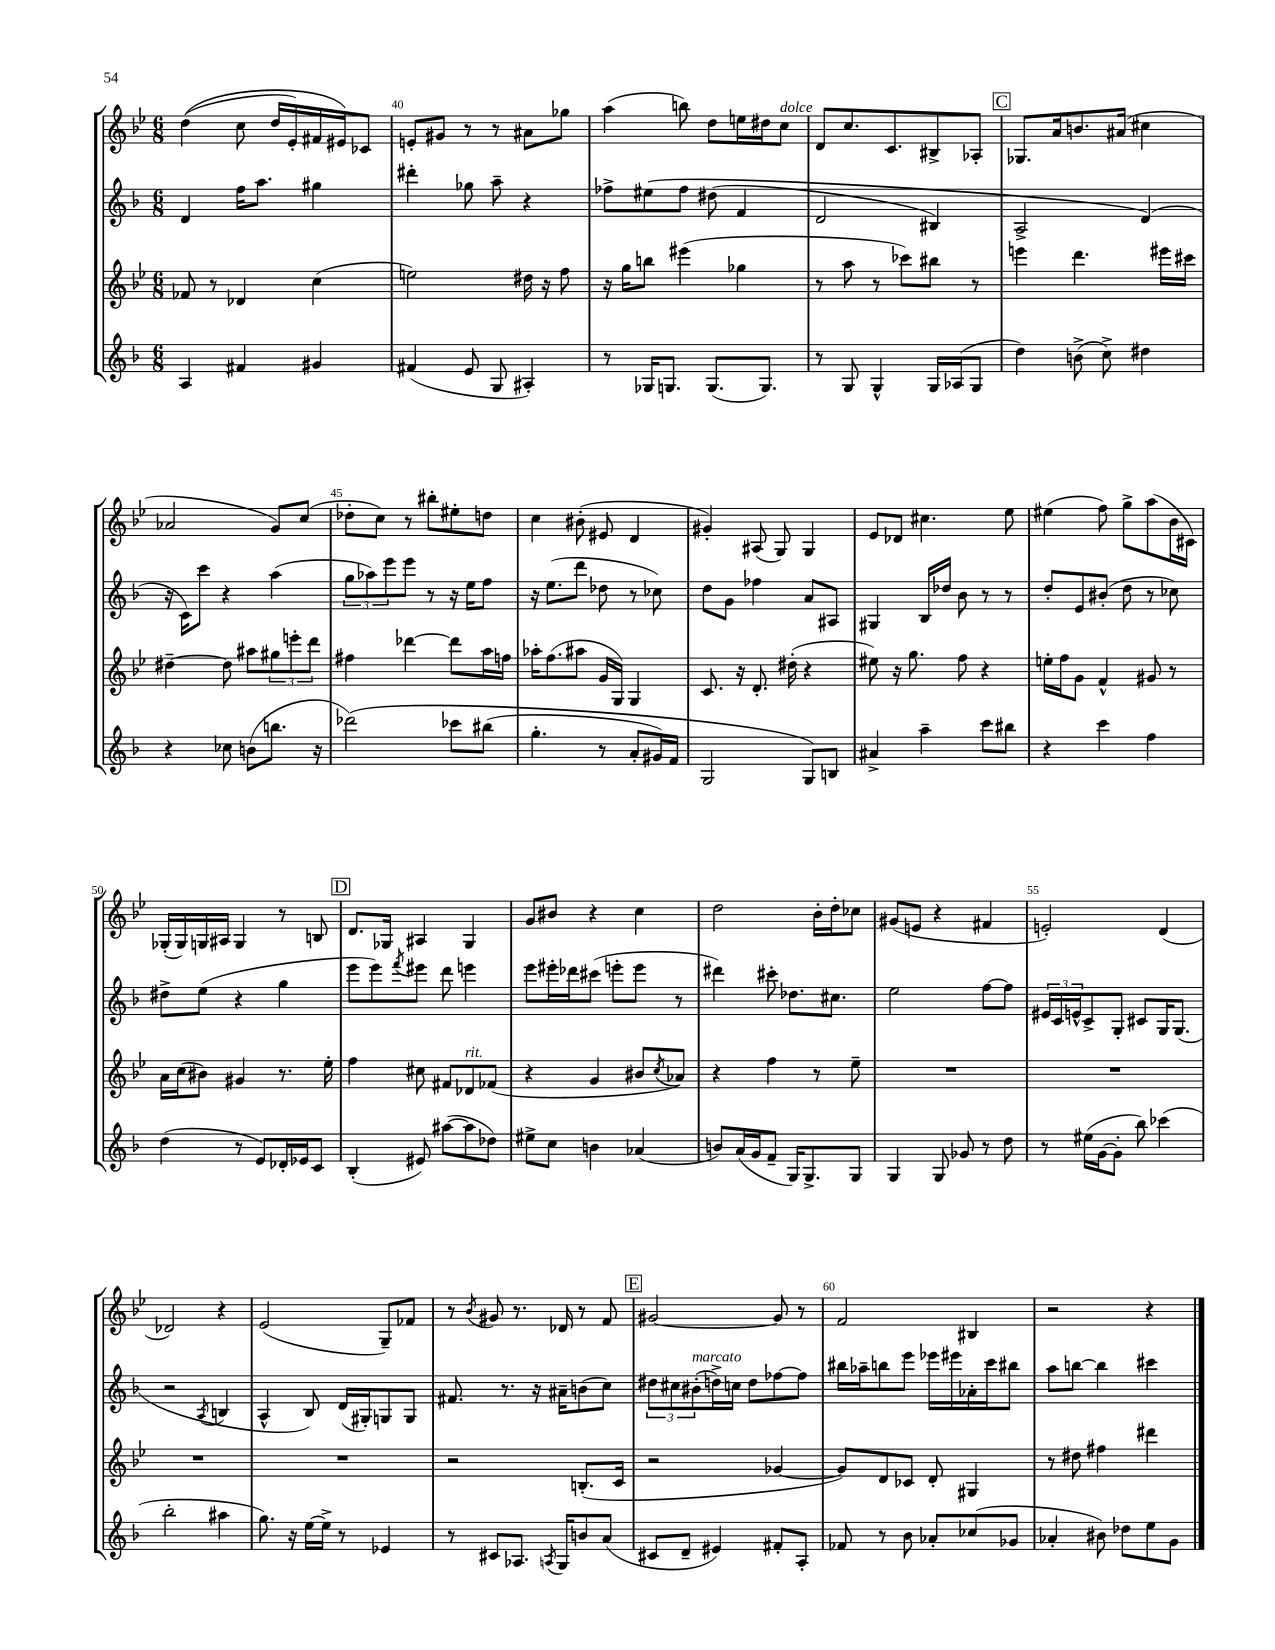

**kern	**kern	**kern	**kern
*staff4	*staff3	*staff2	*staff1
*clefG2	*clefG2	*clefG2	*clefG2
*k[b-]	*k[b-e-]	*k[b-]	*k[b-e-]
*M6/8	*M6/8	*M6/8	*M6/8
4A	8f-	4d	&((4dd
.	8r	.	.
4f#	4d-	16ff	8cc
.	.	8.aa	.
.	.	.	16dd
.	.	.	16e-')
4g#	(4cc	4gg#	16f#
.	.	.	16e#&)
.	.	.	8c-
=	=	=	=
(4f#	2ee)	4ddd#'	8e'
.	.	.	8g#
8e	.	8gg-	8r
8G	.	8aa~	8r
4A#')	16dd#	4r	8a#
.	16r	.	.
.	8ff	.	8gg-
=	=	=	=
8r	16r	8ff-^	(4aa
.	16gg	.	.
16G-	8bb	&(8ee#	.
8.G	.	.	.
.	(4eee#	8ff-	8bb)
(8.G	.	(8dd#	8dd
.	4gg-	4f	16ee
8.G)	.	.	16dd#
.	.	.	8cc
=	=	=	=
8r	8r	2d	8d
8G	8aa	.	8.cc
4G^^	8r	.	.
.	.	.	8.c
.	8ccc-)	.	.
16G	8bb#	4B#)	8B#^
(16A-	.	.	.
8G	8r	.	8A-'
=	=	=	=
4dd)	4eee	2A^	8.G-
.	.	.	16a
(8b^	4.ddd	.	8.b
8cc^)	.	.	.
.	.	.	(16a#
4dd#	.	(4d&)	4cc#
.	16eee#	.	.
.	16ccc#	.	.
=	=	=	=
4r	[4dd#~	16r	2a-
.	.	16c)	.
.	.	8ccc	.
8cc-	8dd#]	4r	.
(8b	8aa#	.	.
8.bb	12gg#	(4aa	8g)
.	12eee'	.	.
.	.	.	(8cc
.	12ddd	.	.
16r	.	.	.
=	=	=	=
&(2ddd-)	4ff#	12gg	8dd-'
.	.	12aa-)	.
.	.	.	8cc)
.	.	12eee	.
.	[4ddd-	8eee	8r
.	.	8r	8bb#'
8ccc-	8ddd-]	16r	8ee#'
.	.	16ee	.
(8bb#	16aa	8ff	8dd
.	16ff	.	.
=	=	=	=
4.gg'	16aa-'	16r	4cc
.	(8.ff	(8.ee	.
.	8aa#	8ddd	(8b#'
8r	16g	8dd-	8e#
.	16G)	.	.
8a'	4G	8r	4d
16g#)	.	8cc-)	.
16f	.	.	.
=	=	=	=
2G	8.c	8dd	4g#')
.	.	8g	.
.	16r	.	.
.	8.d'	4ff-	(8A#
.	.	.	8G)
.	(16dd#'	.	.
8G&)	4r	8a	4G
8B	.	8A#	.
=	=	=	=
4a#^	8ee#)	4G#	8e-
.	16r	.	8d-
.	8.gg	.	.
4aa~	.	16B-	4.cc#
.	.	16dd-	.
.	8ff	8b-	.
8ccc	4r	8r	.
8bb#	.	8r	8ee-
=	=	=	=
4r	16ee'	8dd'	(4ee#
.	16ff	.	.
.	8g	8e	.
4ccc	4f^^	(8b#'	8ff)
.	.	8dd	8gg^
4ff	8g#	8r	(8aa
.	8r	8cc-)	16b-
.	.	.	16c#)
=	=	=	=
(4dd	16a	8dd#^	(16G-'
.	(16cc	.	16G-)
.	8b#)	(8ee	16G
.	.	.	16A#
8r	4g#	4r	4G
8e)	.	.	.
16d-'	8.r	4gg	8r
16e-	.	.	.
8c	.	.	8B
.	16ee-'	.	.
=	=	=	=
(4B-'	4ff	8eee	8.d
.	.	8eee)	.
.	.	.	16G-
.	.	8qfff	.
8e#)	8cc#	8eee#	4A#
([8aa#	8f#	8ddd	.
8aa#]	8d-	4eee	4G-
8dd-)	(8f-	.	.
=	=	=	=
8ee#^	4r	8eee	8g
8cc	.	16eee#'	8b#
.	.	16ddd-	.
4b	4g	(8ccc#	4r
.	.	8eee'	.
(4a-	8b#	8eee	4cc
.	8qcc	.	.
.	8a-)	8r	.
=	=	=	=
8b)	4r	4ddd#)	2dd
(16a	.	.	.
16g	.	.	.
8f~	4ff	8ccc#'	.
16G)	.	8.dd-	.
8.G^	.	.	.
.	8r	.	16b-'
.	.	8.cc#	16dd'
8G	8ee-~	.	8cc-
=	=	=	=
4G	2.r	2ee	(8g#
.	.	.	8e
8G	.	.	4r
8g-	.	.	.
8r	.	[8ff	4f#
8dd	.	8ff]	.
=	=	=	=
8r	2.r	24e#	2e')
.	.	24c	.
.	.	24e^^	.
(16ee#	.	8c^	.
[16g	.	.	.
8g']	.	8G'	.
8bb-)	.	8c#	.
(4ccc-	.	16G	(4d
.	.	(8.G	.
=	=	=	=
2bb-'	2.r	2r	2d-)
.	.	8qA	.
4aa#	.	4B	4r
=	=	=	=
8.gg)	2.r	4A^^	(2e-
16r	.	.	.
[16ee	.	8B-)	.
16ee^]	.	.	.
8r	.	(16d	.
.	.	16G#')	.
4e-	.	8G	8G~)
.	.	8G	8f-
=	=	=	=
8r	2r	8.f#	8r
.	.	.	8qb-
8c#	.	.	8g#
.	.	8.r	.
8.A-	.	.	8.r
.	.	16r	.
8qA	.	.	.
16G	.	16a#~	16d-
8b	(8.B'	(8b	8r
(8a	.	8cc)	8f
.	16c	.	.
=	=	=	=
8c#	2r	12dd#	[2g#
.	.	12cc#	.
8d~	.	.	.
.	.	(12b#'	.
4e#)	.	16dd^)	.
.	.	16cc	.
.	.	8dd	.
8f#'	[4g-	[8ff-	8g#]
8A'	.	8ff-]	8r
=	=	=	=
8f-	8g-])	16bb#	2f
.	.	16aa-~	.
8r	8d	8bb	.
8b-	8c-	8eee	.
8a-'	8d'	16eee-	.
.	.	16eee#	.
(8cc-	4G#	16a-'	4B#
.	.	16ccc	.
8g-	.	8bb#	.
=	=	=	=
4a-'	8r	8aa	2r
.	8dd#	[8bb	.
8b#)	4ff#	4bb]	.
8dd-	.	.	.
8ee	4ddd#	4ccc#	4r
8g	.	.	.
==	==	==	==
*-	*-	*-	*-
